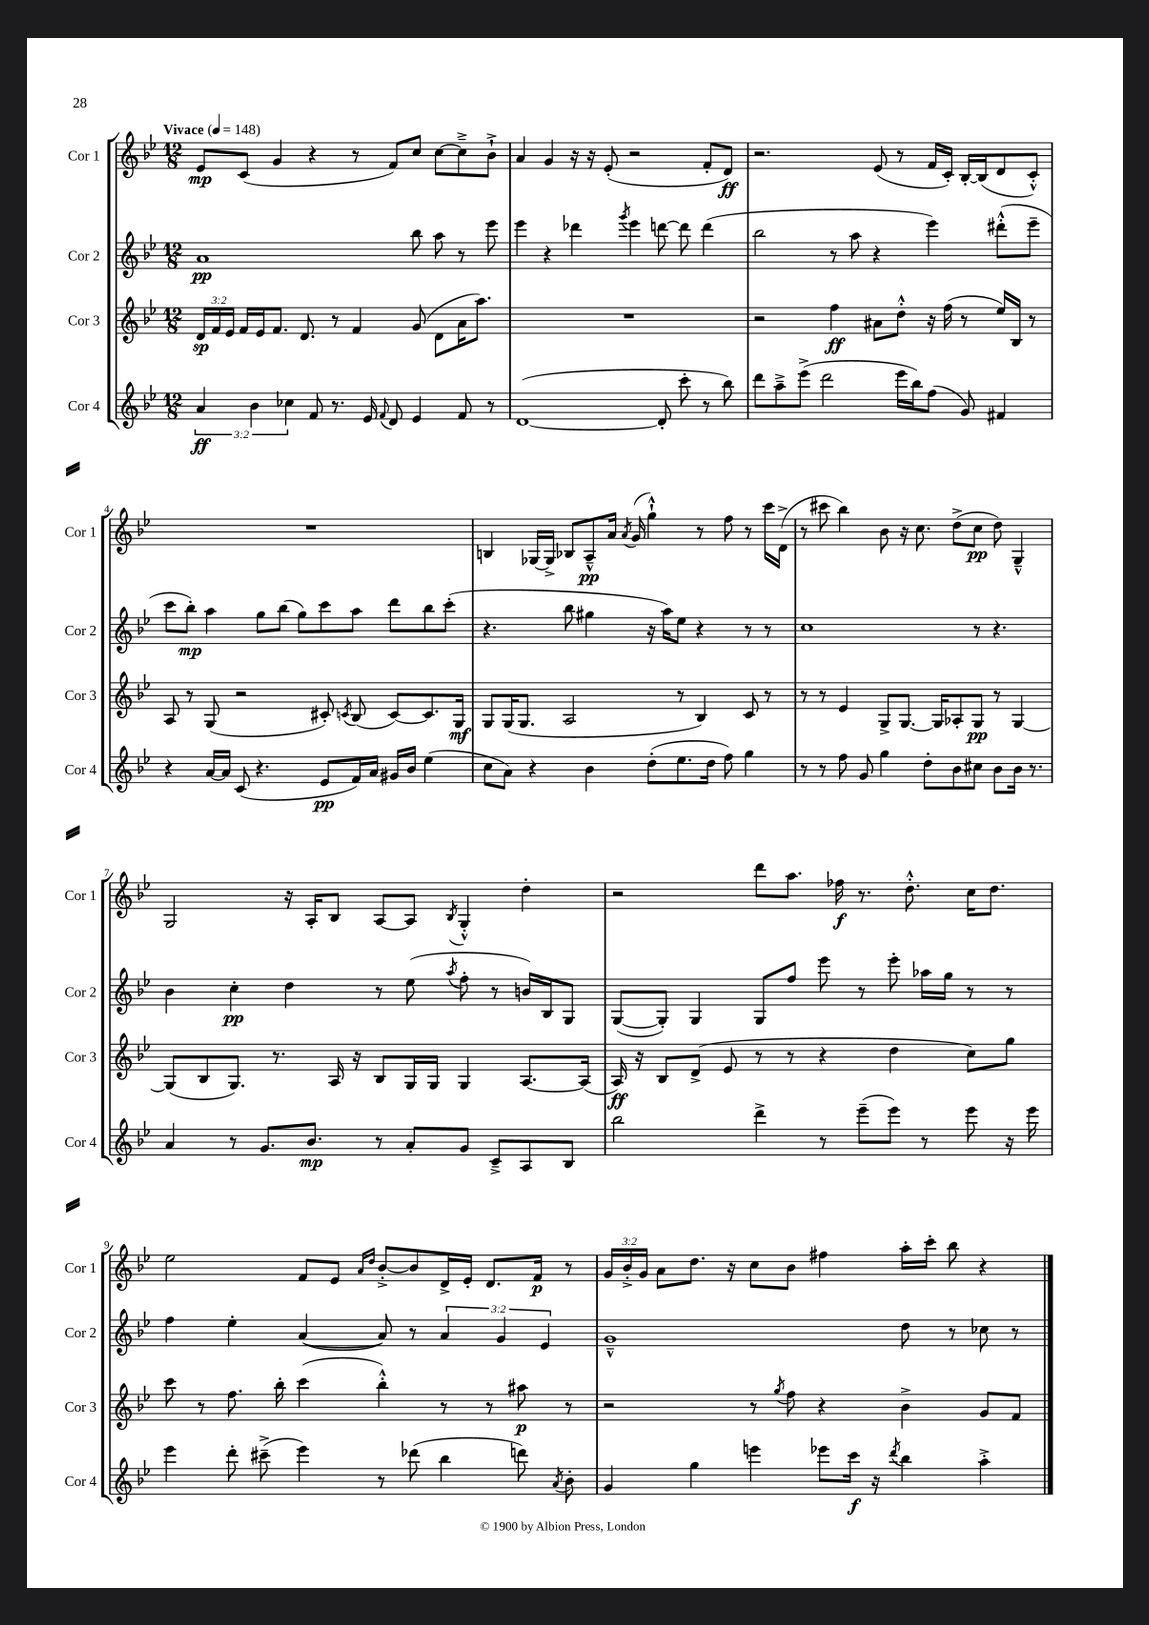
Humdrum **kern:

**kern	**kern	**kern	**kern
*staff4	*staff3	*staff2	*staff1
*clefG2	*clefG2	*clefG2	*clefG2
*k[b-e-]	*k[b-e-]	*k[b-e-]	*k[b-e-]
*M12/8	*M12/8	*M12/8	*M12/8
*MM148	*MM148	*MM148	*MM148
6a	24d	1a	8e-
.	24f	.	.
.	24e-	.	.
.	16f	.	(8c
6b-	.	.	.
.	16e-	.	.
.	8.f	.	4g
6cc-	.	.	.
.	8.d	.	.
8f	.	.	4r
8.r	8r	.	.
.	4f	.	8r
16e-	.	.	.
8qqf	.	.	.
8d	.	.	8f)
4e-	(8g	8bb-	8cc
.	8d	8aa	[8cc
8f	16a	8r	8cc~^]
.	8.aa)	.	.
8r	.	8eee-	8b-`^
=	=	=	=
([1d	1.r	4eee-	4a
.	.	4r	4g
.	.	4ddd-	16r
.	.	.	16r
.	.	.	(8e-'
.	.	8qggg	.
.	.	4eee-	2r
8d']	.	[8ddd	.
8ccc'	.	8ddd]	.
8r	.	(4ddd	8f'
8bb-)	.	.	8d)
=	=	=	=
8ddd	2r	2bb-	2.r
8aa~^	.	.	.
(8eee-^	.	.	.
2ddd	.	.	.
.	4ff	8r	.
.	.	8aa	.
.	8a#	4r	(8e-
16eee-	8dd'^^	.	8r
16bb-)	.	.	.
(8ff	16r	4eee-)	16f
.	(16ff	.	16c')
8g)	8r	.	[16B-'
.	.	.	(16B-]
4f#	16ee-)	(8ddd#'^^	8d
.	16B-	.	.
.	8r	8eee-~	8c'^^)
=	=	=	=
4r	8A	8ccc	1.r
.	8r	8bb-')	.
[16a	(8G	4aa	.
16a]	.	.	.
(8c	2r	.	.
4.r	.	8gg	.
.	.	(8bb-	.
.	.	8gg)	.
8e-	8c#')	8ccc	.
.	8qc	.	.
16f)	(8B-	8aa	.
16a	.	.	.
16g#	[8c)	8ddd	.
16b-	.	.	.
(4ee-	8.c]	8bb-	.
.	.	(8ccc'	.
.	16G	.	.
=	=	=	=
8cc	8G	4.r	4B
8a)	(16G	.	.
.	8.G	.	.
4r	.	.	[16G-
.	.	.	16G-^]
.	2A	8bb-	8B-
4b-	.	4gg#	8A~^^
.	.	.	16a
.	.	.	8qa
.	.	.	(16g
(8dd'	.	16r	4gg`^^)
.	.	16aa)	.
8.ee-	8r	8ee-	.
.	4B-)	4r	8r
16dd	.	.	.
8ff)	.	.	8ff
4gg	8c	8r	8r
.	8r	8r	16ccc
.	.	.	(16d^
=	=	=	=
8r	8r	1cc	8r
8r	8r	.	8ccc#
8ff	4e-	.	4bb-)
8g	.	.	.
4gg	8G^	.	8b-
.	[8.G	.	16r
.	.	.	8.cc
8dd'	.	.	.
.	16G]	.	.
8b-	8A-'	.	(8dd^
8cc#	8G	8r	8cc
8b-	8r	4.r	8dd)
16b-	[4G	.	4G~^^
8.r	.	.	.
=	=	=	=
4a	(8G]	4b-	2G
.	8B-	.	.
8r	8.G)	4cc'	.
8.g	.	.	.
.	8.r	.	.
.	.	4dd	16r
8.b-	.	.	16A'
.	16A	.	8B-
.	16r	.	.
8r	8B-	8r	[8A
8a'	16G	(8ee-	8A]
.	16G	.	.
.	.	8qaa	8qB-
8g	4G	8ff'	4G'^^
8c~^	.	8r	.
8A	[8.A	16b)	4dd'
.	.	16B-	.
8B-	.	8G	.
.	(16A]	.	.
=	=	=	=
2bb-	16A)	([8G	2r
.	16r	.	.
.	8B-	8G'])	.
.	(8d^	4G	.
.	8e-	.	.
4ddd^	8r	8G	8ddd
.	8r	8ff	8.aa
8r	4r	8eee-	.
.	.	.	16ff-
(8eee-~	.	8r	8.r
8eee-)	4dd	8eee-'	.
.	.	.	8.dd'^^
8r	.	16aa-	.
.	.	16gg	.
8eee-	8cc)	8r	16cc
.	.	.	8.dd
16r	8gg	8r	.
16eee-	.	.	.
=	=	=	=
4eee-	8ccc	4ff	2ee-
.	8r	.	.
8ddd'	8.ff	4ee-'	.
(8ccc#~^	.	.	.
.	16bb-'	.	.
4eee-)	(4ccc	([4a	8f
.	.	.	8e-
.	.	.	16qqa
.	.	.	16qqdd
8r	4bb-'^^)	8a])	[8b-'^
(8ddd-	.	8r	8b-]
4bb-	8r	6a	16d^
.	.	.	16e-'
.	8r	.	8.d
.	.	6g	.
8ddd)	8aa#	.	.
.	.	.	16f
.	.	6e-	.
8qa	.	.	.
8b-'	8r	.	8r
=	=	=	=
4g	2r	1g~^^	24g
.	.	.	24b-'^
.	.	.	24g
.	.	.	8a
4gg	.	.	8.dd
.	.	.	16r
4eee	8r	.	8cc
.	8qgg	.	.
.	8ff	.	8b-
8eee-	4r	.	4ff#
16ccc	.	.	.
16r	.	.	.
8qddd	.	.	.
4bb-	4b-^	8dd	16aa'
.	.	.	16ccc'
.	.	8r	8bb-
4aa'^	8g	8cc-	4r
.	8f	8r	.
==	==	==	==
*-	*-	*-	*-
